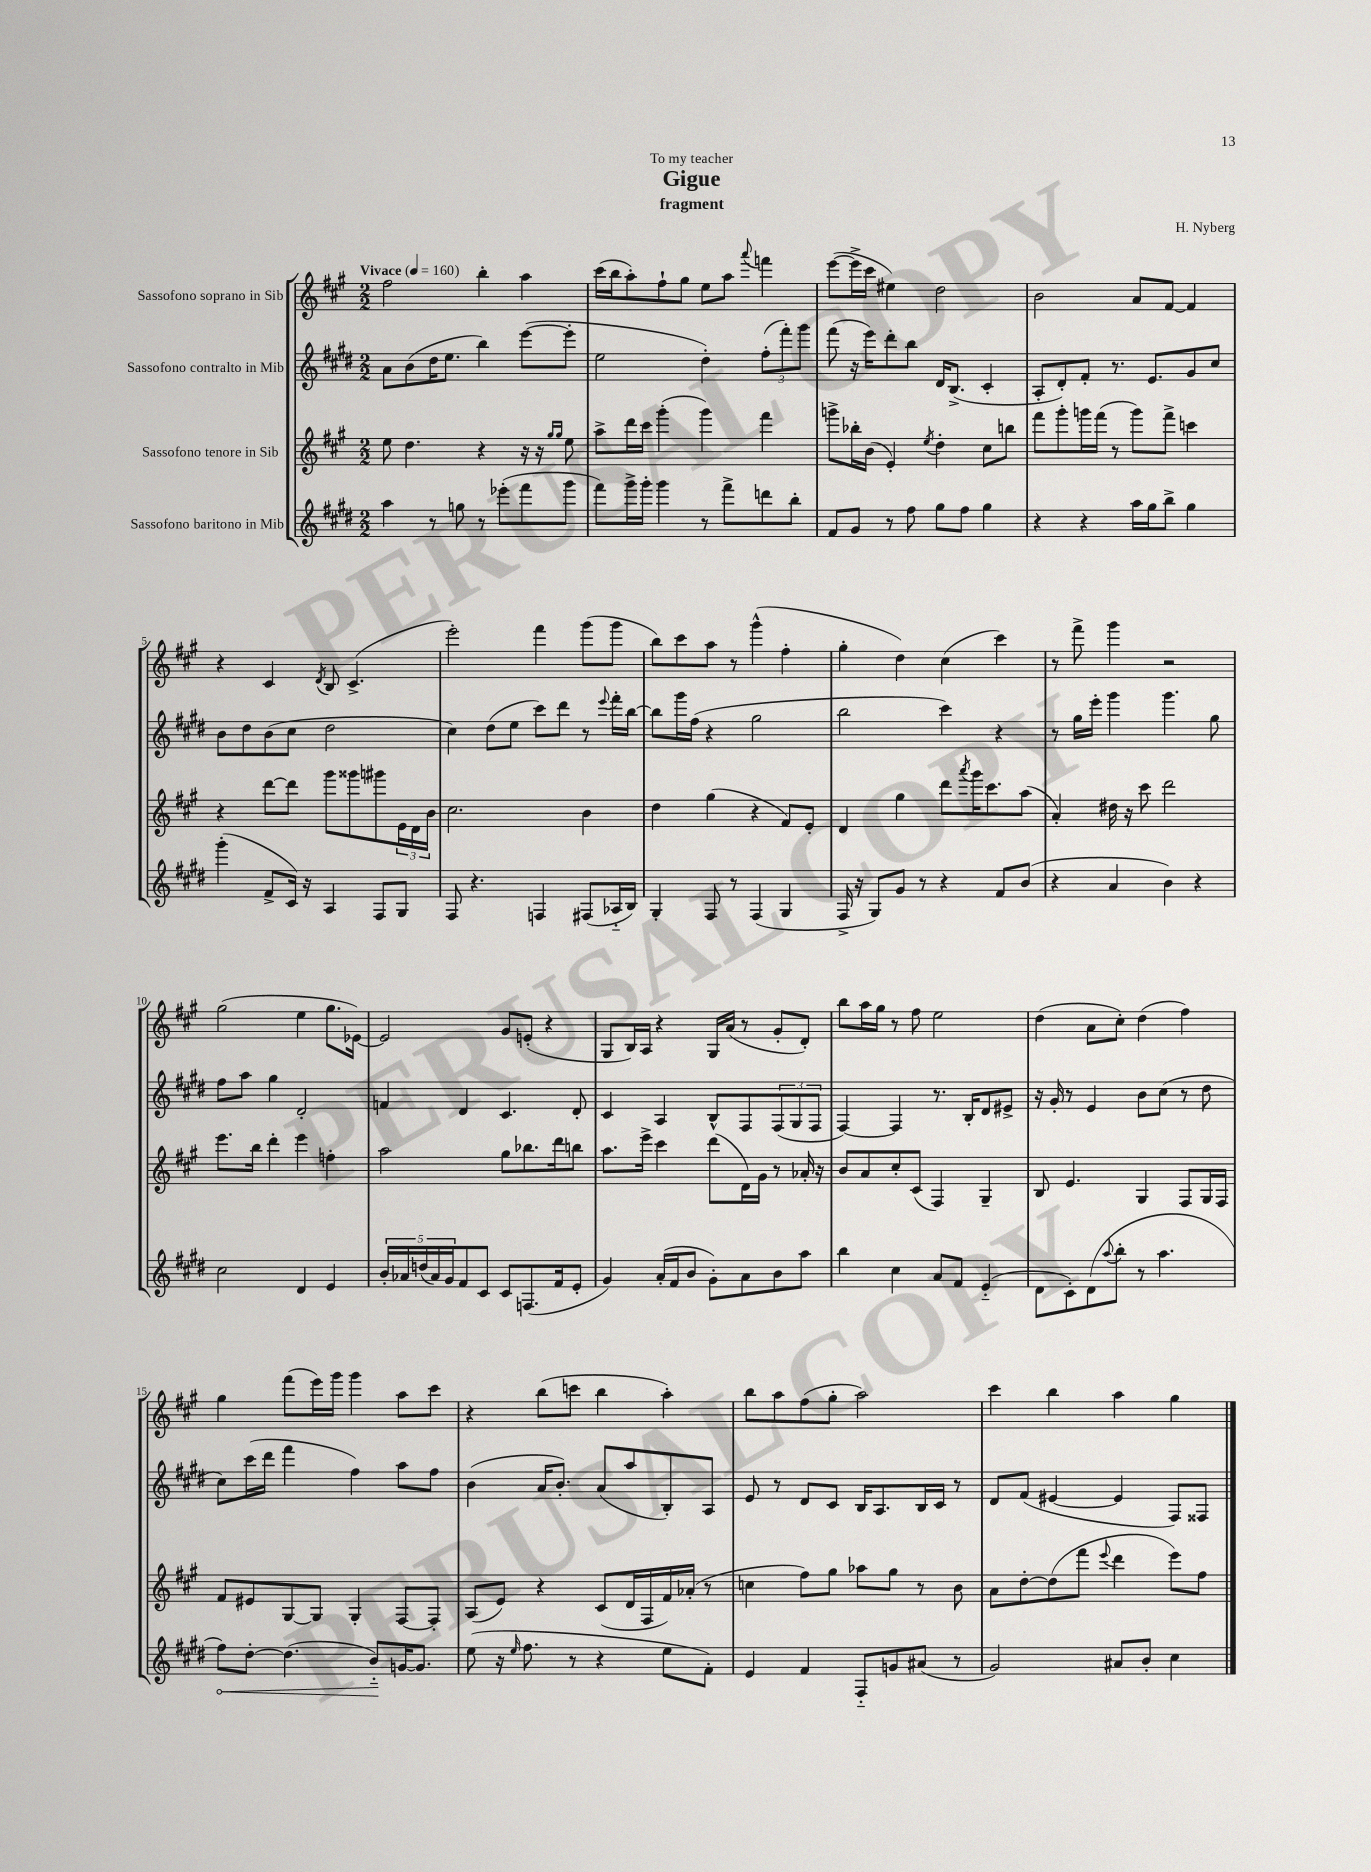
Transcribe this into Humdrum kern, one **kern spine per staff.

**kern	**dynam	**kern	**kern	**kern
*part4	*part4	*part3	*part2	*part1
*staff4	*staff4	*staff3	*staff2	*staff1
*I"Sassofono baritono in Mib	*	*I"Sassofono tenore in Sib	*I"Sassofono contralto in Mib	*I"Sassofono soprano in Sib
*clefG2	*	*clefG2	*clefG2	*clefG2
*k[f#c#g#d#]	*	*k[f#c#g#]	*k[f#c#g#d#]	*k[f#c#g#]
*M2/2	*	*M2/2	*M2/2	*M2/2
*MM160	*	*MM160	*MM160	*MM160
=1	=1	=1	=1	=1
!	!	!	!	!LO:TX:a:B:t=Vivace
4aa\	.	8ee\	8a\L	2ff#\
.	.	4.dd\	(8b\	.
8r	.	.	16dd#\K	.
.	.	.	8.ee\J	.
8ggn\	.	.	.	.
8r	.	4r	4bb\)	4bb'\
(8eee-X'\L	.	.	.	.
8fff#\	.	16r	([8eee\L	4aa\
.	.	16r	.	.
.	.	16qqgg#/LL	.	.
.	.	16qqgg#/JJ	.	.
8ggg#\J	.	8ee\	8eee'\J]	.
=2	=2	=2	=2	=2
8fff#\L)	.	8aa^\L	2ee\	(16ccc#\LL
.	.	.	.	16bb\J
16ggg#^\L	.	16ddd\L	.	8aa'\)
16ggg#'\JJ	.	16ccc#\JJ	.	.
4ggg#\	.	(4ggg#'\	.	8ff#`\
.	.	.	.	8gg#\J
8r	.	4ggg#\)	4dd#'\)	8ee\L
8fff#^\L	.	.	.	8aa\J
.	.	.	.	8qqaaa/
8dddn\	.	4fff#\	(12ff#'\L	4fffn\
.	.	.	12fff#'\)	.
8bb'\J	.	.	.	.
.	.	.	12ggg#\J	.
=3	=3	=3	=3	=3
8f#/L	.	8gggn^\L	(8fff#\	([8eee\L
8g#/J	.	16bb-X'\L	16r	16eee^\L]
.	.	(16b\JJ	16eee\KL)	16ccc#\JJ
8r	.	4e'/)	8ddd#'\	4ee#X\)
8ff#\	.	.	8bb\J	.
.	.	8qee/	.	.
8gg#\L	.	4dd'\	16d#/KL	2dd\
.	.	.	(8.B^/J	.
8ff#\J	.	.	.	.
4gg#\	.	8cc#\L	4c#'/	.
.	.	8bbn\J	.	.
=4	=4	=4	=4	=4
4r	.	8fff#\L	8A'/L	2b\
.	.	8ggg#'\	8d#'/)	.
4r	.	16gggn\L	8f#'/J	.
.	.	(16fff#\JJ	.	.
.	.	8r	8.r	.
16aa\LL	.	8ggg\L)	.	8a/L
16gg#\J	.	.	8.e/L	.
8bb^\J	.	8fff#^\J	.	[8f#/J
4gg#\	.	4cccn\	8g#/	4f#/]
.	.	.	8cc#/J	.
!!LO:LB:g=z
=5	=5	=5	=5	=5
(4ggg#'\	.	4r	8b\L	4r
.	.	.	8dd#\	.
8f#^/L	.	[8ddd\L	(8b\	4c#/
16c#/Jk)	.	8ddd\J]	8cc#\J	.
16r	.	.	.	.
.	.	.	.	8qd/
4A/	.	8ggg#\L	2dd#\	8B/
.	.	8ggg##X\	.	(4.c#^/
8F#/L	.	8ggg#X\	.	.
8G#/J	.	24e\L	.	.
.	.	24d\	.	.
.	.	24b\JJ	.	.
=6	=6	=6	=6	=6
8F#/	.	2.cc#\	4cc#\)	2eee'\)
4.r	.	.	.	.
.	.	.	(8dd#\L	.
.	.	.	8ee\J	.
4Fn/	.	.	8ccc#\L)	4fff#\
.	.	.	8ddd#\J	.
(8F#X/L	.	4b\	8r	(8ggg#\L
.	.	.	8qqeee/	.
16A-X/L	.	.	16fff#'\LL	8ggg#\J
16B/JJ)	.	.	[16bb\JJ	.
=7	=7	=7	=7	=7
4G#'/	.	4dd\	8bb\L]	8bb\L)
.	.	.	16ggg#\L	8ccc#\
.	.	.	(16ff#\JJ	.
8F#/	.	(4gg#\	4r	8aa\J
8r	.	.	.	8r
(4F#/	.	4r	2gg#\	(4ggg#^^\
4G#/	.	8f#/L)	.	4ff#'\
.	.	8e'/J	.	.
=8	=8	=8	=8	=8
16F#^/	.	4d/	2bb\	4gg#'\
16r	.	.	.	.
8G#/L)	.	.	.	.
8g#/J	.	4gg#\	.	4dd\)
8r	.	.	.	.
4r	.	8ddd\L	4ccc#\)	(4cc#\
.	.	8qaaa/	.	.
.	.	16ggg#\K	.	.
.	.	8.ccc#\	.	.
8f#/L	.	.	4r	4ccc#\)
(8b/J	.	(8aa\J	.	.
=9	=9	=9	=9	=9
4r	.	4a'/)	8r	8r
.	.	.	16gg#\LL	8fff#^\
.	.	.	16eee'\JJ	.
4a/	.	16dd#X\	4ggg#\	4ggg#\
.	.	16r	.	.
.	.	8ccc#\	.	.
4b\)	.	2ddd\	4.ggg#\	2r
4r	.	.	.	.
.	.	.	8gg#\	.
!!LO:LB:g=z
=10	=10	=10	=10	=10
2cc#\	.	8.eee\L	8ff#\L	(2gg#\
.	.	.	8aa\J	.
.	.	16bb\Jk	.	.
.	.	4ddd'\	4gg#\	.
4d#/	.	4eee\	2d#'/	4ee\
4e/	.	4ffn'\	.	8.gg#\L
.	.	.	.	[16e-X\Jk)
=11	=11	=11	=11	=11
20b'/LL	.	2aa\	4fn/	2e-/]
20a-X/	.	.	.	.
(20ddn/	.	.	.	.
20a-/)	.	.	.	.
20g#/J	.	.	.	.
8f#/	.	.	4d#/	.
8c#/J	.	.	.	.
8c#/L	.	8gg#\L	4.c#/	8g#/L
(8.Fn/	.	8.bb-X\	.	(8en'/J
.	.	.	.	4r
16f#/k	.	16ddd\k	.	.
8e'/J	.	8bbn\J	8d#'/	.
=12	=12	=12	=12	=12
4g#/)	.	8.aa\L	4c#/	8G#/L
.	.	.	.	16B/L)
.	.	16eee^\Jk	.	16A/JJ
(16a'/LL	.	4ccc#\	4A/	4r
16f#/J	.	.	.	.
8b/J	.	.	.	.
8g#'\L)	.	(8ddd\L	8B^^/L	16G#/LL
.	.	.	.	(16a/JJ
8a\	.	16d\L)	8F#/	8r
.	.	16g#\JJ	.	.
8b\	.	8r	(12F#/	8g#'/L
.	.	.	12G#/	.
8aa\J	.	16a-X'/	.	8d'/J)
.	.	.	12F#/J	.
.	.	16r	.	.
=13	=13	=13	=13	=13
4bb\	.	8b/L	[4F#/)	8bb\L
.	.	8a/	.	16aa\L
.	.	.	.	16gg#\JJ
4cc#\	.	8cc#'/	4F#/]	8r
.	.	(8c#/J	.	8ff#\
8a/L	.	4F#/)	8.r	2ee\
8f#/J	.	.	.	.
.	.	.	16B'/KL	.
(4e/	.	4G#~/	8d#/	.
.	.	.	8e#X^/J	.
=14	=14	=14	=14	=14
8d#\L	.	8B/	16r	(4dd\
.	.	.	16g#'/	.
8c#'\)	.	4.e/	8r	.
(8d#\	.	.	4e/	8a\L
8qqaa/	.	.	.	.
8bb'\J	.	.	.	8cc#'\J)
8r	.	4G#/	8b\L	(4dd\
4.aa\	.	.	(8cc#\J	.
.	.	8F#/L	8r	4ff#\)
.	.	16G#/L	8dd#\	.
.	.	16F#/JJ	.	.
!!LO:LB:g=z
=15	=15	=15	=15	=15
!	!LO:HP:b	!	!	!
8ff#\L)	<	8f#/L	8cc#\L)	4gg#\
[8dd#'\J	.	8e#X/	(16ccc#\L	.
.	.	.	16ddd#\JJ	.
(4.dd#\]	.	[8G#/	4fff#\	(8fff#\L
.	.	8G#/J]	.	16eee\L)
.	.	.	.	16ggg#\JJ
.	.	4G#'/	4ff#\)	4ggg#\
8b/L)	.	.	.	.
[16gn/K	[	[8F#/L	8aa\L	8aa\L
8.g/J]	.	.	.	.
.	.	8F#'/J]	8ff#\J	8ccc#\J
=16	=16	=16	=16	=16
(8ee\	.	(8A/L	(4b\	4r
16r	.	8e/J)	.	.
16qqee/	.	.	.	.
8.ff#\	.	.	.	.
.	.	4r	16a/KL	(8bb\L
.	.	.	8.b'/J)	.
8r	.	.	.	8cccn\J
4r	.	(8c#/L	(8a/L	4bb\
.	.	16d/L	8aa/	.
.	.	16F#/	.	.
8ee\L	.	16f#/)	8B'/)	4aa'\)
.	.	(16a-X'/JJ	.	.
8f#'\J)	.	8r	8A/J	.
=17	=17	=17	=17	=17
4e/	.	4ccn\	8e/	8bb\L
.	.	.	8r	8aa\
4f#/	.	8ff#\L)	8d#/L	(8ff#\
.	.	8gg#\J	8c#/J	8gg#'\J
8F#/L	.	8aa-X\L	16B/KL	2aa\)
.	.	.	8.A/	.
8gn/	.	8gg#\J	.	.
(8a#X/J	.	8r	16B/L	.
.	.	.	16c#/JJ	.
8r	.	8b\	8r	.
=18	=18	=18	=18	=18
2g#/)	.	8a\L	8d#/L	4ccc#\
.	.	[8dd'\	(8f#/J	.
.	.	(8dd\]	[4e#X/	4bb\
.	.	8fff#\J	.	.
.	.	8qqeee/	.	.
8a#X/L	.	4ddd\	4e#/]	4aa\
8b'/J	.	.	.	.
4cc#\	.	8eee\L)	8F#/L)	4gg#\
.	.	8ff#\J	8F##X/J	.
==	==	==	==	==
*-	*-	*-	*-	*-
